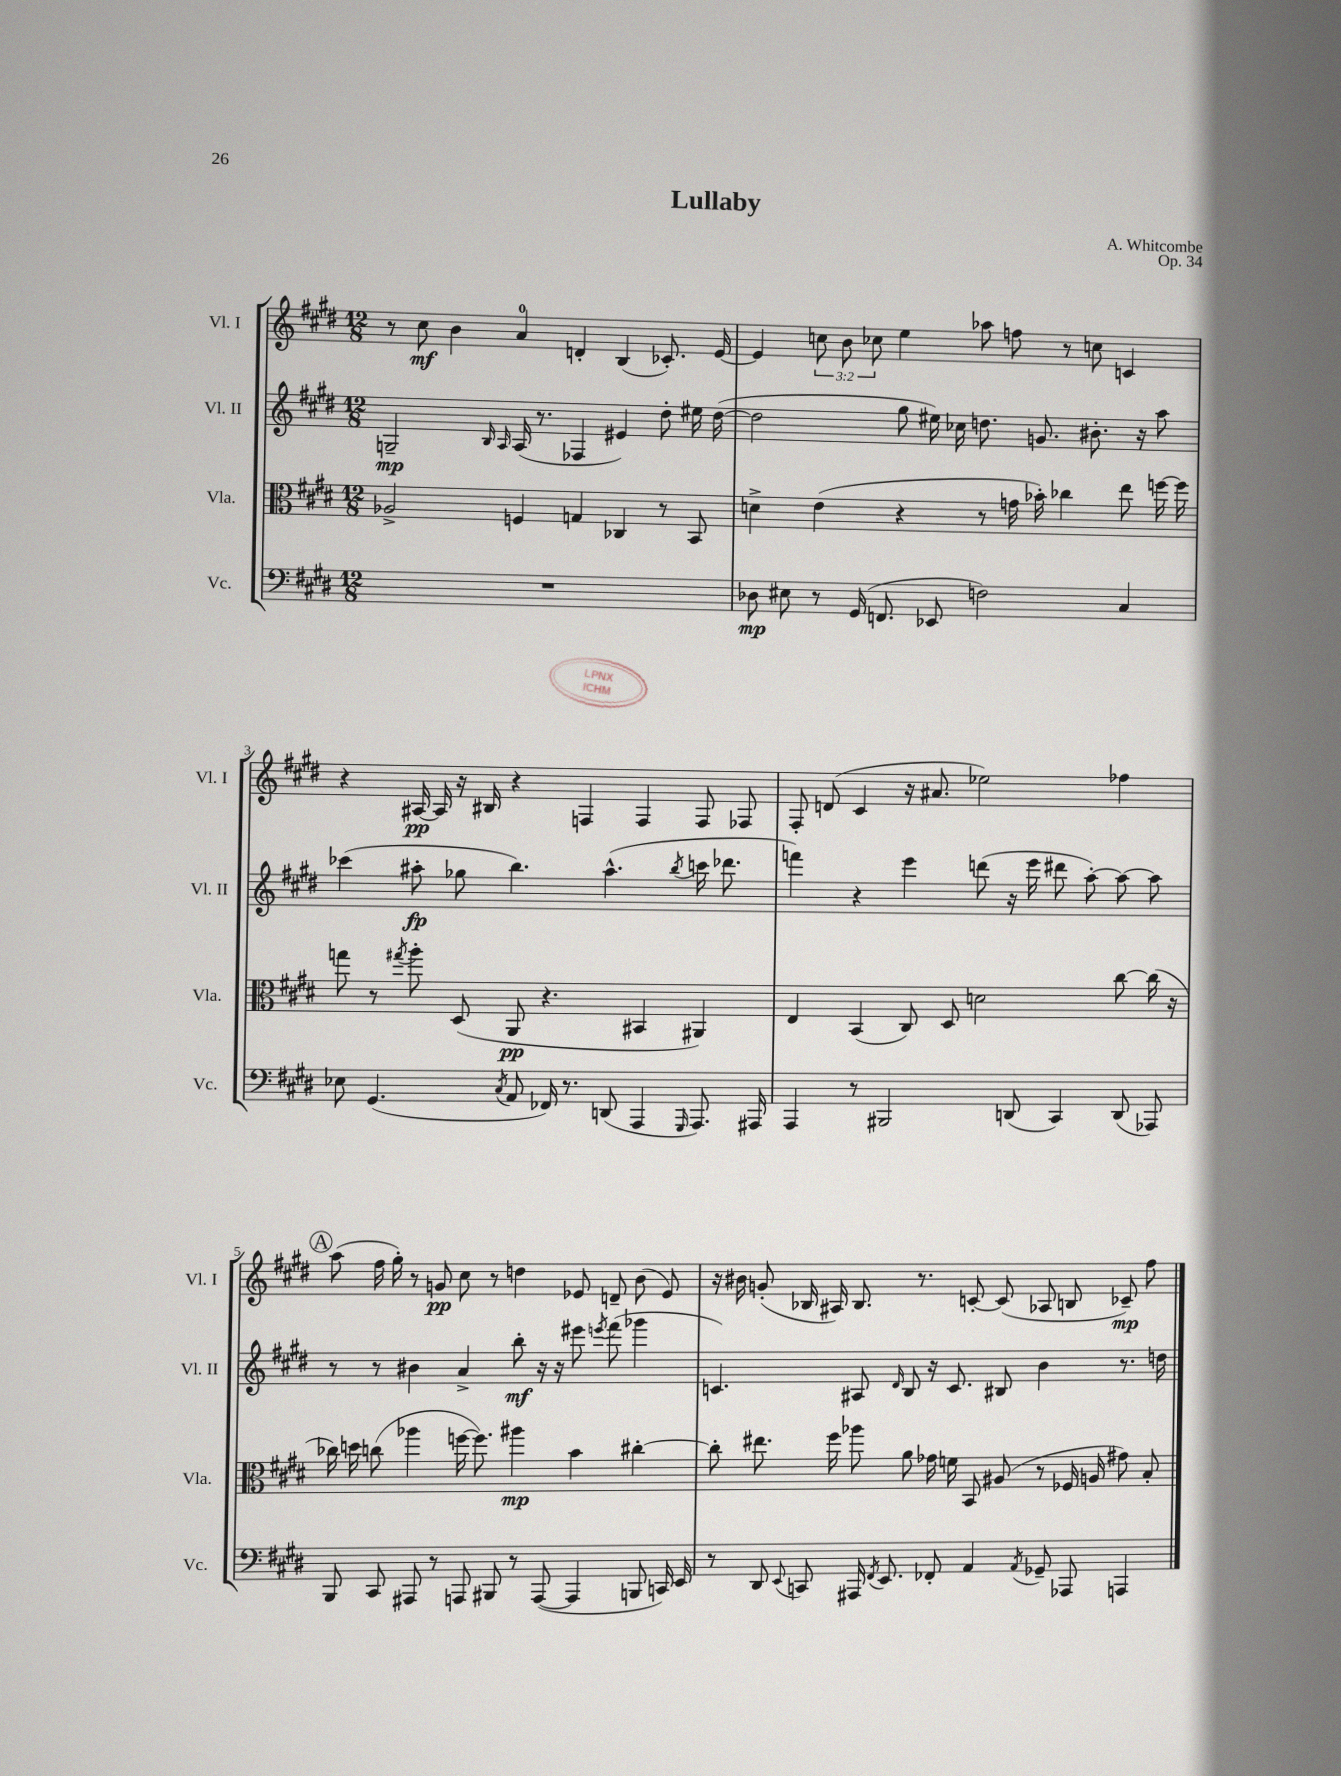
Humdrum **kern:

**kern	**dynam	**kern	**dynam	**kern	**dynam	**kern	**dynam
*part4	*part4	*part3	*part3	*part2	*part2	*part1	*part1
*staff4	*staff4	*staff3	*staff3	*staff2	*staff2	*staff1	*staff1
*I"Vc.	*	*I"Vla.	*	*I"Vl. II	*	*I"Vl. I	*
*I'Vc.	*	*I'Vla.	*	*I'Vl. II	*	*I'Vl. I	*
*clefF4	*	*clefC3	*	*clefG2	*	*clefG2	*
*k[f#c#g#d#]	*	*k[f#c#g#d#]	*	*k[f#c#g#d#]	*	*k[f#c#g#d#]	*
*M12/8	*	*M12/8	*	*M12/8	*	*M12/8	*
=1	=1	=1	=1	=1	=1	=1	=1
1.r	.	2A-X^/	.	2Gn~/	mp	8r	.
.	.	.	.	.	.	8cc#\	mf
.	.	.	.	.	.	4b\	.
.	.	.	.	16qqB/	.	.	.
.	.	.	.	16qqA/	.	.	.
.	.	4Fn/	.	(16A/	.	4a/	.
.	.	.	.	8.r	.	.	.
.	.	4Gn/	.	4F-X/	.	4dn'/	.
.	.	4C-X/	.	4e#X/)	.	(4B/	.
.	.	8r	.	8dd#'\	.	8.c-X'/)	.
.	.	8BB/	.	16ee#X\	.	.	.
.	.	.	.	([16dd#\	.	[16e/	.
=2	=2	=2	=2	=2	=2	=2	=2
8D-X\	mp	4dn^\	.	2dd#\]	.	4e/]	.
8E#X\	.	.	.	.	.	.	.
8r	.	(4e\	.	.	.	12ccn\	.
.	.	.	.	.	.	12b\	.
(16GG#/	.	.	.	.	.	.	.
.	.	.	.	.	.	12cc-X\	.
8.FFn/	.	.	.	.	.	.	.
.	.	4r	.	8gg#\	.	4ee\	.
8EE-X/	.	.	.	16ee#X\)	.	.	.
.	.	.	.	16cc-X\	.	.	.
2Fn\)	.	8r	.	8.ddn\	.	8aa-X\	.
.	.	16gn\	.	.	.	8ffn\	.
.	.	16b-X'\)	.	8.gn/	.	.	.
.	.	4cc-X\	.	.	.	8r	.
.	.	.	.	8.b#X'\	.	8ccn\	.
4C#/	.	8ee\	.	.	.	4cn/	.
.	.	.	.	16r	.	.	.
.	.	[16ffn\	.	8aa\	.	.	.
.	.	16ff\]	.	.	.	.	.
!!LO:LB:g=z
=3	=3	=3	=3	=3	=3	=3	=3
8E-X\	.	8ggn\	.	(4ccc-X\	.	4r	.
(4.GG#/	.	8r	.	.	.	.	.
.	.	8qgg#X/	.	.	.	.	.
.	.	8aa'\	.	8aa#X'\	fp	[16A#X/	pp
.	.	.	.	.	.	16A#/]	.
.	.	(8D#/	.	8gg-X\	.	16r	.
.	.	.	.	.	.	16B#X/	.
8qC#/	.	.	.	.	.	.	.
8AA/	.	8AA/	pp	4.bb\)	.	4r	.
16FF-X/)	.	4.r	.	.	.	.	.
8.r	.	.	.	.	.	.	.
.	.	.	.	.	.	4Fn/	.
(8DDn/	.	.	.	(4.aa#^^\	.	.	.
4AAA/	.	4BB#X/	.	.	.	4F/	.
16qqGGG#/	.	.	.	8qbb/	.	.	.
8.AAA/)	.	4AA#X/)	.	16cccn\	.	8F/	.
.	.	.	.	8.ddd-X\	.	.	.
.	.	.	.	.	.	8F-X/	.
16AAA#X/	.	.	.	.	.	.	.
=4	=4	=4	=4	=4	=4	=4	=4
4AAA/	.	4E/	.	4fffn\)	.	8F#'/	.
.	.	.	.	.	.	(8dn/	.
8r	.	(4BB/	.	4r	.	4c#/	.
2BBB#X/	.	.	.	.	.	.	.
.	.	8C#/)	.	4eee\	.	16r	.
.	.	.	.	.	.	8.a#X/	.
.	.	8D#/	.	.	.	.	.
.	.	2dn\	.	(8dddn\	.	2ee-X\)	.
(8DDn/	.	.	.	16r	.	.	.
.	.	.	.	16eee\	.	.	.
4CC#/)	.	.	.	8ddd#X\	.	.	.
.	.	.	.	[8aa'\)	.	.	.
(8DD/	.	[8cc#\	.	8aa\_	.	4ff-X\	.
8AAA-X/)	.	(16cc#\]	.	8aa\]	.	.	.
.	.	16r	.	.	.	.	.
!!LO:LB:g=z
!!LO:REH:place=s1:t=A
=5	=5	=5	=5	=5	=5	=5	=5
8BBB/	.	16cc-X\)	.	8r	.	(8aa\	.
.	.	16ddn\	.	.	.	.	.
8CC#/	.	(8ccn\	.	8r	.	16ff#\	.
.	.	.	.	.	.	16gg#'\)	.
8AAA#X/	.	4aa-X\	.	4b#X\	.	8r	.
8r	.	.	.	.	.	8gn/	pp
8AAAn/	.	[16ffn\	.	4a^/	.	8cc#\	.
.	.	8.ff\])	.	.	.	.	.
8BBB#X/	.	.	.	.	.	8r	.
8r	.	4aa#X\	mp	8bb'\	mf	4ddn\	.
([8AAA/	.	.	.	16r	.	.	.
.	.	.	.	16r	.	.	.
4AAA/]	.	4b\	.	8eee#X\	.	8e-X/	.
.	.	.	.	8qeeen/	.	.	.
.	.	.	.	(8fff#\	.	8dn~/	.
8BBBn/	.	[4cc#X'\	.	4ggg-X\	.	(8b\	.
16CCn/)	.	.	.	.	.	8e-/)	.
16EE/	.	.	.	.	.	.	.
=6	=6	=6	=6	=6	=6	=6	=6
8r	.	8cc#'\]	.	4.cn/)	.	16r	.
.	.	.	.	.	.	16b#X\	.
8DD#/	.	8.ee#X\	.	.	.	(8gn'/	.
8qqEE/	.	.	.	.	.	.	.
8CCn/	.	.	.	.	.	16B-X/	.
.	.	16ff#\	.	.	.	16A#X/)	.
16AAA#X/	.	8aa-X\	.	8A#X/	.	8.B-/	.
8qFF#/	.	.	.	.	.	.	.
8.EE/	.	.	.	.	.	.	.
.	.	.	.	16qqd#/	.	.	.
.	.	8a\	.	8B/	.	.	.
.	.	.	.	.	.	8.r	.
8FF-X'/	.	16g-X\	.	16r	.	.	.
.	.	16fn\	.	8.c/	.	.	.
4AA/	.	8BB/	.	.	.	[8cn'/	.
.	.	(8A#X/	.	8B#X/	.	(8c/]	.
8qAA/	.	.	.	.	.	.	.
8GG-X~/	.	8r	.	4b\	.	8A-X/	.
8AAA-X/	.	16F-X/	.	.	.	8Bn/	.
.	.	16An/	.	.	.	.	.
4AAAn/	.	8g#X\)	.	8.r	.	8c-X~/)	mp
.	.	8B'/	.	.	.	8ff#\	.
.	.	.	.	16ddn\	.	.	.
==	==	==	==	==	==	==	==
*-	*-	*-	*-	*-	*-	*-	*-
